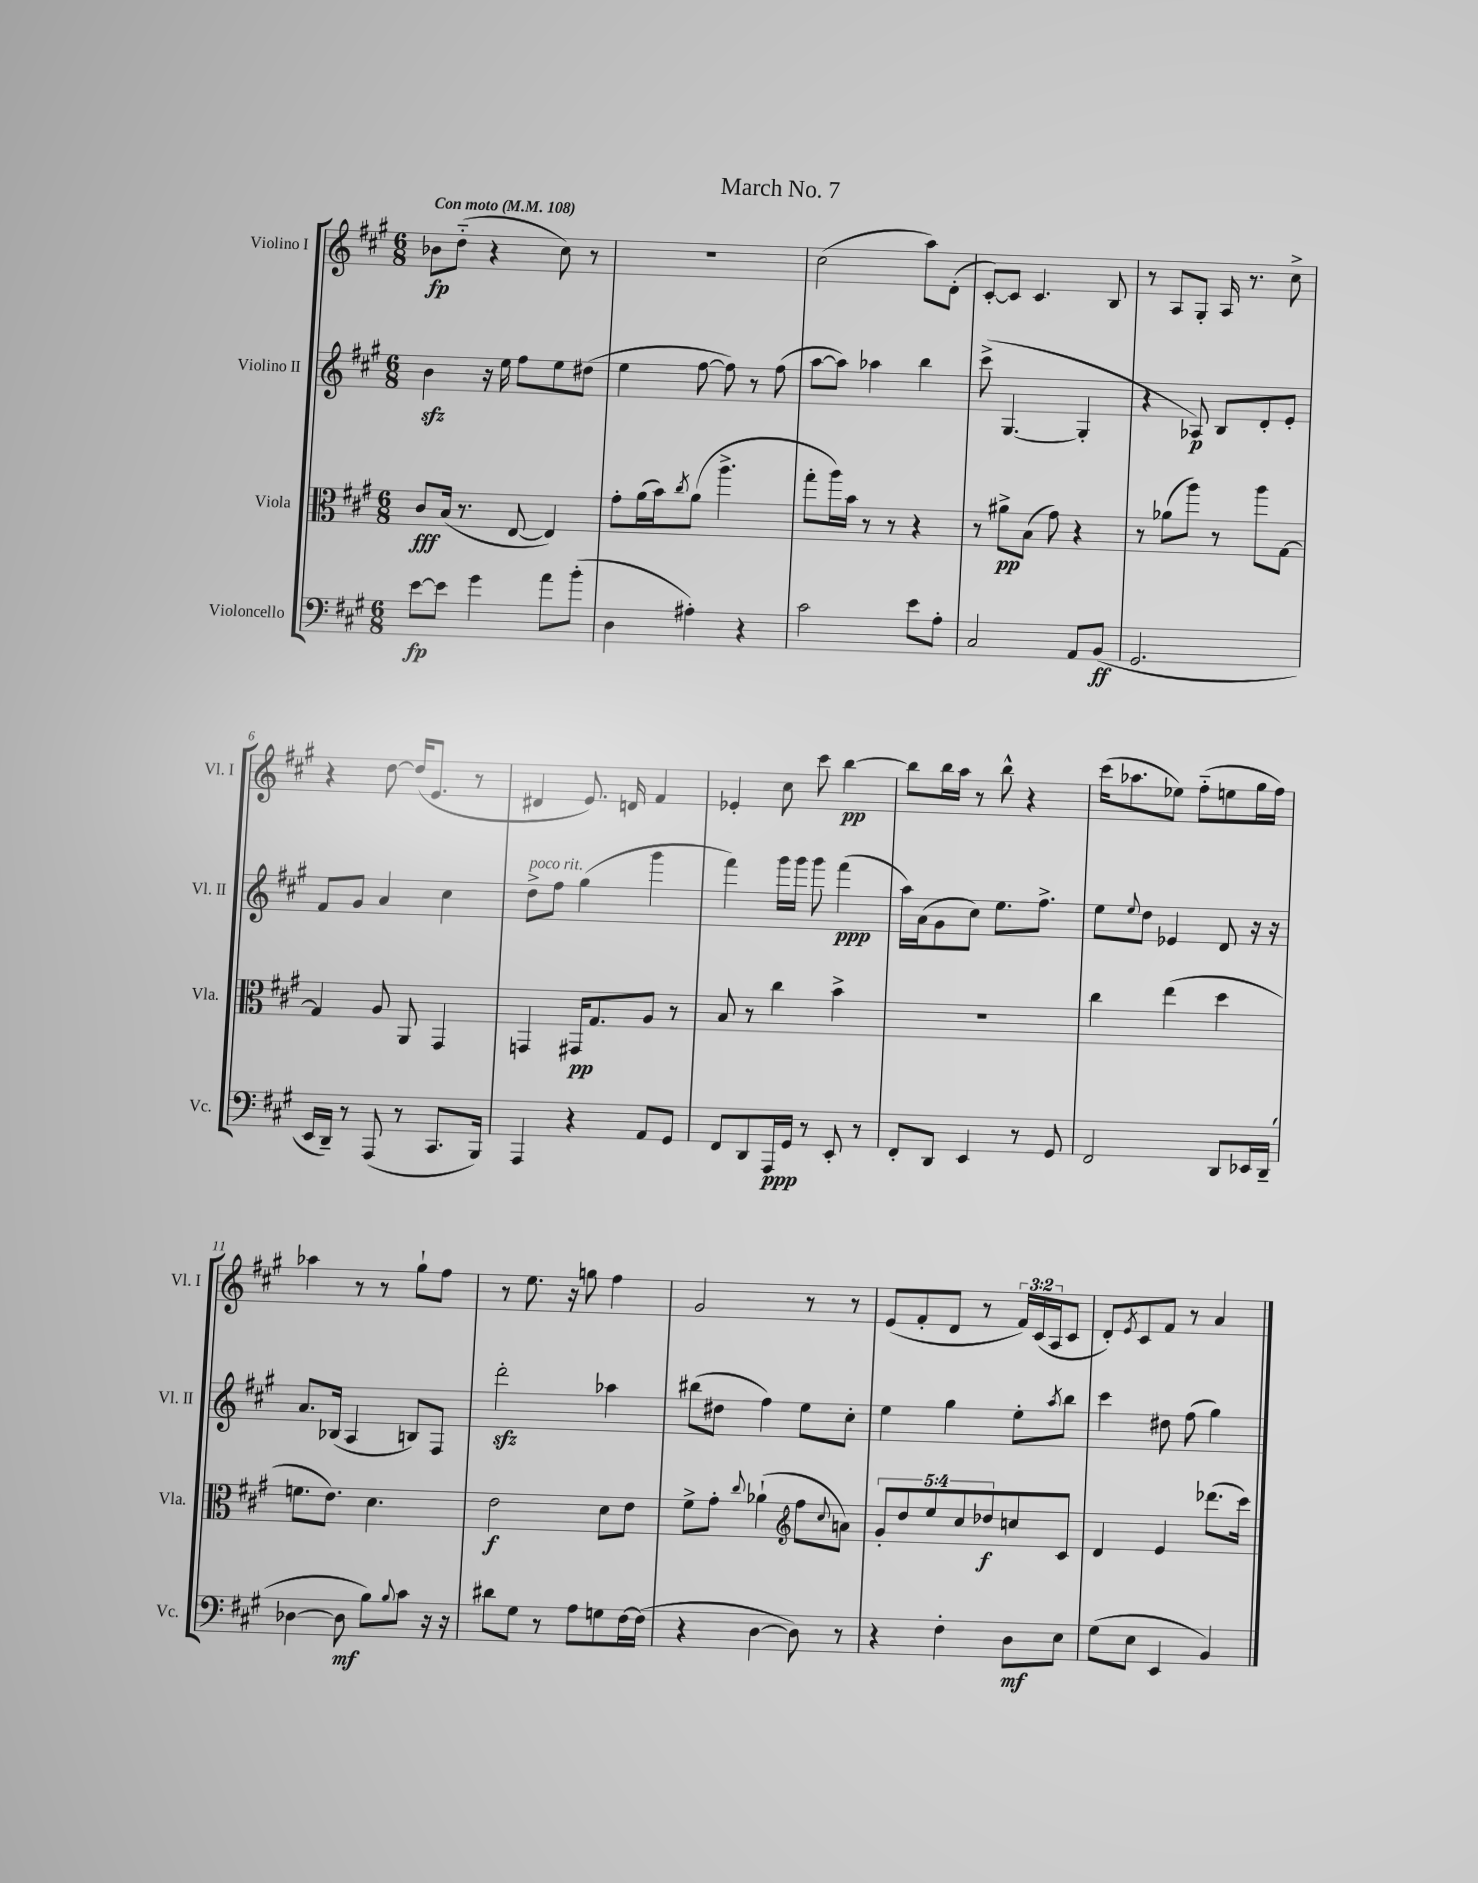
\header { title = "March No. 7" }
<<
\new StaffGroup <<
\new Staff = "s0" \with { instrumentName = "Violino I" shortInstrumentName = "Vl. I" } {
    \clef treble \key a \major \numericTimeSignature \time 6/8 \override Staff.TupletNumber.text = #tuplet-number::calc-fraction-text \tempo "Con moto" 4 = 108
    bes'8\fp d''8-_( r4 cis''8) r8 |
    R2. |
    cis''2( a''8) d'8-.( |
    cis'8~-.) cis'8 cis'4. b8 |
    r8 a8 gis8-. a16 r8. cis''8-> |
    r4 d''8~ d''16( e'8. r8 |
    dis'4 e'8.) d'16 fis'4 |
    ees'4-. cis''8 cis'''8 b''4~\pp |
    b''8 b''16 a''16 r8 b''8-^ r4 |
    cis'''16( aes''8. ees''8) fis''8-_( e''8 gis''16 fis''16) |
    aes''4 r8 r8 gis''8-! fis''8 |
    r8 e''8. r16 g''8 fis''4 |
    gis'2 r8 r8 |
    e'8( fis'8-. d'8 r8 \tuplet 3/2 { fis'16) cis'16( a16 } cis'8 |
    d'8-.) \acciaccatura { e'8 } cis'8 fis'8 r8 a'4 \bar "|." |
}
\new Staff = "s1" \with { instrumentName = "Violino II" shortInstrumentName = "Vl. II" } {
    \clef treble \key a \major \numericTimeSignature \time 6/8
    b'4\sfz r16 e''16 fis''8 e''8 dis''8( |
    e''4 fis''8~ fis''8) r8 fis''8( |
    a''8~ a''8) aes''4 b''4 |
    cis'''8->( gis4.~ gis4-. |
    r4 aes8\p) b8 d'8-. e'8-. |
    fis'8 gis'8 a'4 cis''4 |
    d''8->^\markup { \italic "poco rit." } fis''8 gis''4( gis'''4 |
    fis'''4) gis'''16 gis'''16 gis'''8 fis'''4\ppp( |
    a''16) a'16( gis'8 cis''8) e''8. fis''8.-> |
    e''8 \appoggiatura { e''8 } d''8 ees'4 d'8 r16 r16 |
    a'8. bes16( a4 b8) fis8 |
    d'''2-.\sfz aes''4 |
    bis''8( dis''8 fis''4) e''8 cis''8-. |
    e''4 gis''4 e''8-. \acciaccatura { a''8 } b''8 |
    cis'''4 dis''8 fis''8( gis''4) \bar "|." |
}
\new Staff = "s2" \with { instrumentName = "Viola" shortInstrumentName = "Vla." } {
    \clef alto \key a \major \numericTimeSignature \time 6/8 \override Staff.TupletNumber.text = #tuplet-number::calc-fraction-text
    cis'8\fff b16( r8. e8~ e4) |
    gis'8-. a'16( b'16) \acciaccatura { cis''8 } a'8( a''4.-> |
    gis''8-. a''16) b'16 r8 r8 r4 |
    r8 ais'8->\pp b8( gis'8) r4 |
    r8 aes'8( a''8) r8 a''8 gis8~ |
    gis4 a8 a,8 gis,4 |
    g,4 gis,16\pp gis8. a8 r8 |
    b8 r8 cis''4 b'4-> |
    R2. |
    cis''4 e''4( d''4 |
    f'8. e'8.) d'4. |
    e'2\f d'8 e'8 |
    fis'8-> gis'8-. \appoggiatura { cis''8 } aes'4-!( \clef treble fis''8 \appoggiatura { cis''8 } a'8) |
    \tuplet 5/4 { gis'8-. d''8 e''8 cis''8 des''8\f } c''8 cis'8 |
    d'4 e'4 des'''8.( cis'''16) \bar "|." |
}
\new Staff = "s3" \with { instrumentName = "Violoncello" shortInstrumentName = "Vc." } {
    \clef bass \key a \major \numericTimeSignature \time 6/8
    e'8~\fp e'8 gis'4 a'8 b'8-.( |
    d4 ais4-.) r4 |
    cis'2 e'8 a8-. |
    cis2 a,8 b,8\ff( |
    gis,2. |
    e,16 d,16--) r8 a,,8( r8 cis,8. b,,16) |
    a,,4 r4 a,8 gis,8 |
    fis,8 d,8 a,,16\ppp gis,16 r8 e,8-. r8 |
    fis,8-. d,8 e,4 r8 gis,8 |
    fis,2 d,8 ees,16 d,16--( |
    des4~ des8\mf b8) \appoggiatura { b8 } cis'8 r16 r16 |
    dis'8 gis8 r8 a8 g8 fis16~ fis16( |
    r4 d4~ d8) r8 |
    r4 fis4-. d8\mf e8 |
    gis8( e8 e,4 b,4) \bar "|." |
}
>>
>>
